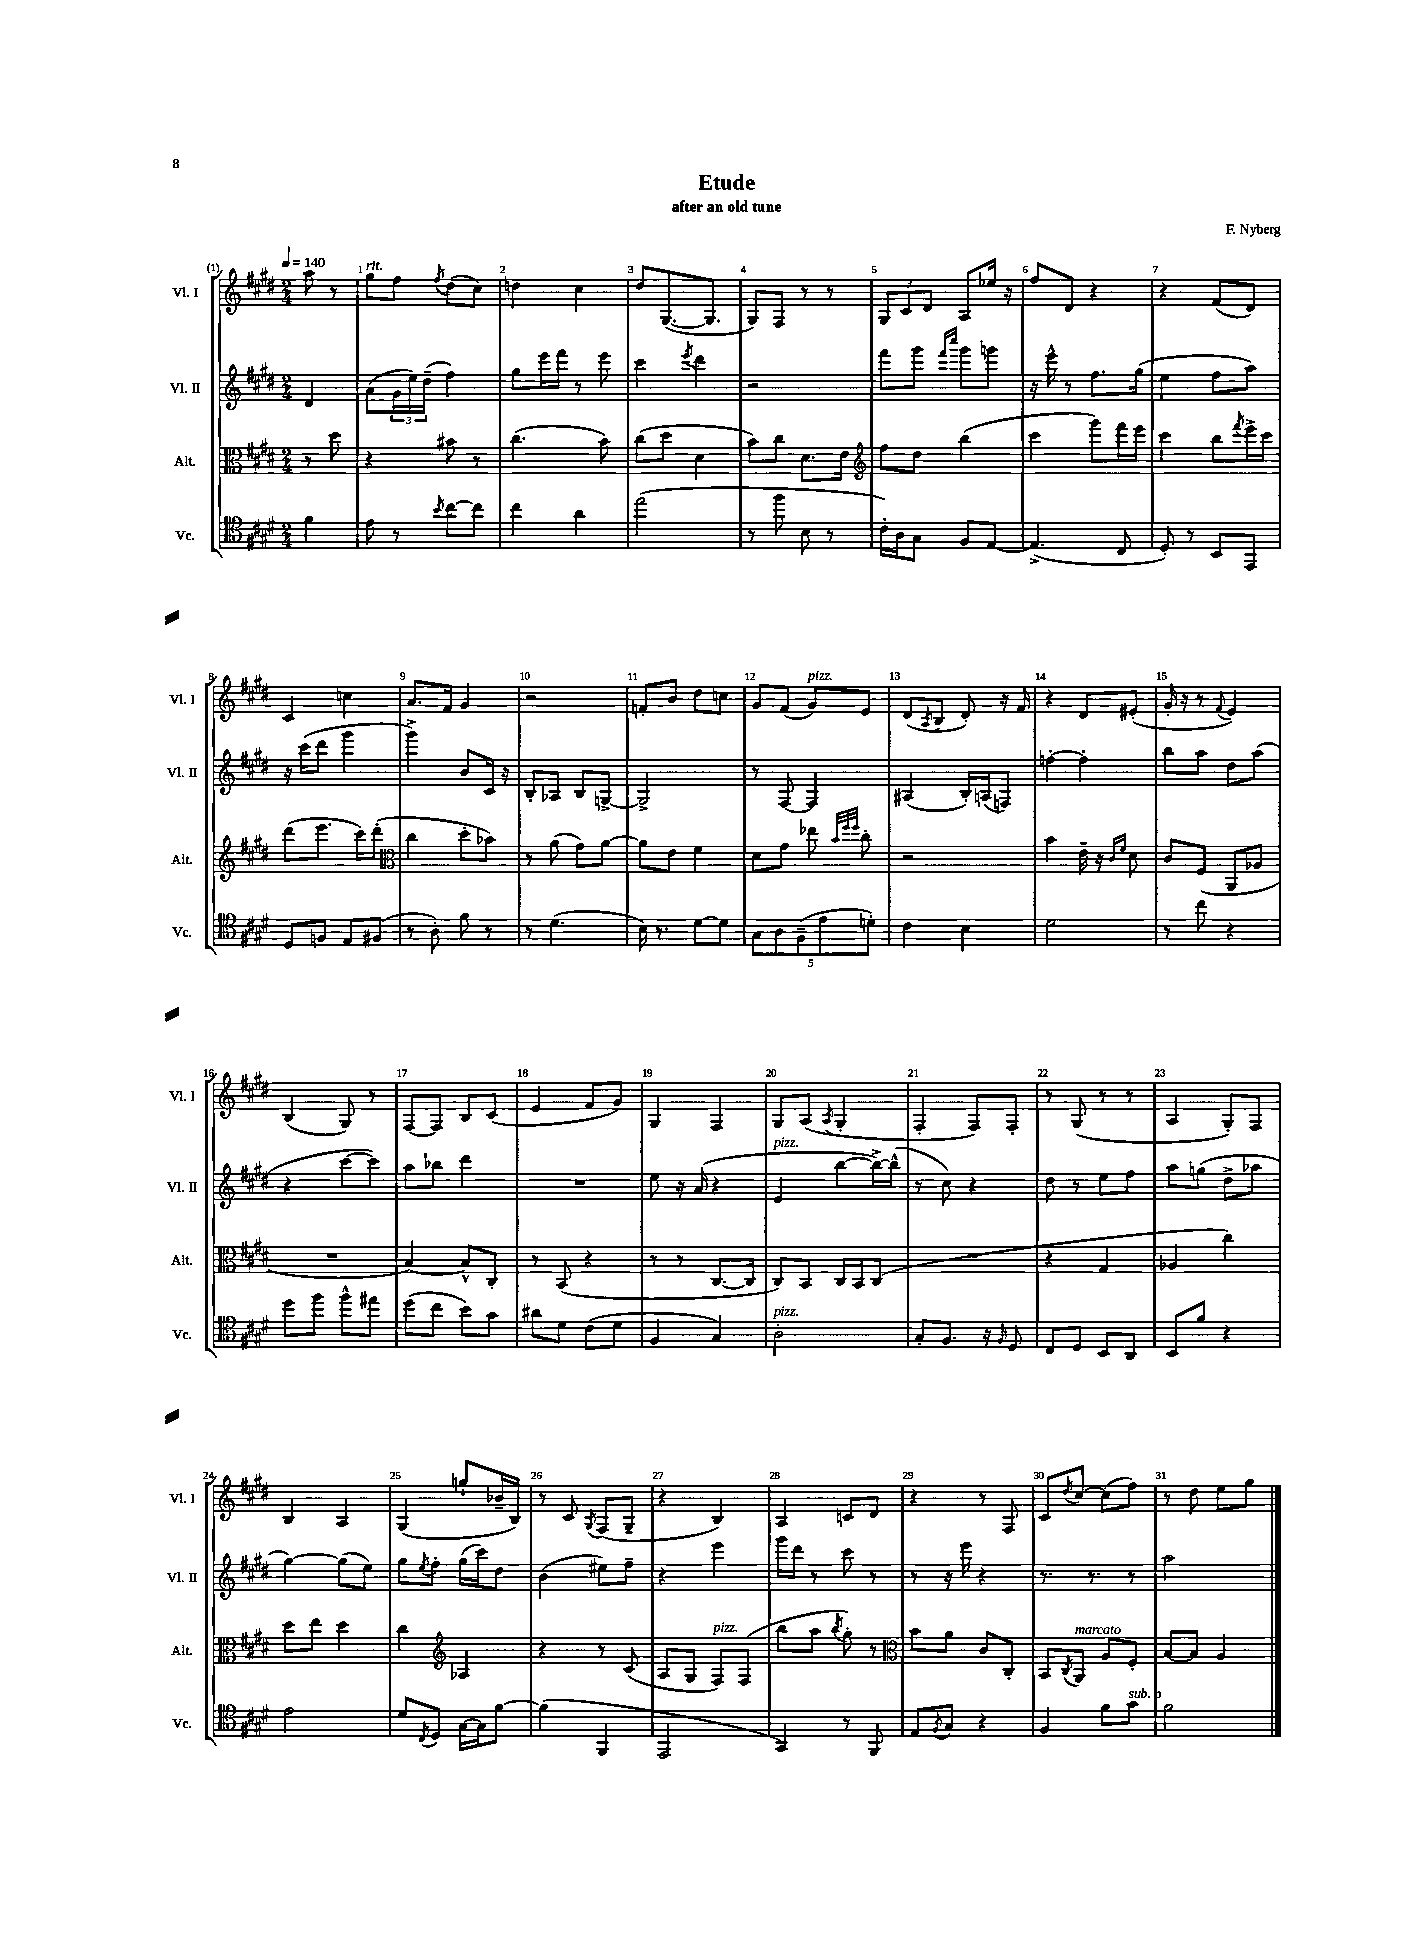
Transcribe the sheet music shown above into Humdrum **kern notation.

**kern	**kern	**kern	**kern
*staff4	*staff3	*staff2	*staff1
*clefC4	*clefC3	*clefG2	*clefG2
*k[f#c#g#d#]	*k[f#c#g#d#]	*k[f#c#g#d#]	*k[f#c#g#d#]
*M2/4	*M2/4	*M2/4	*M2/4
*MM140	*MM140	*MM140	*MM140
4f#	8r	4d#	8aa
.	8dd#	.	8r
=	=	=	=
8e	4r	(8a	8gg#
8r	.	24g#	8ff#
.	.	24ee)	.
.	.	(24dd#~	.
8qb	.	.	8qff#
[8cc#	8b#	4ff#)	(8dd#
8cc#]	8r	.	8cc#)
=	=	=	=
4cc#	(4.cc#	8gg#	4dd
.	.	16eee	.
.	.	16fff#	.
4a	.	8r	4cc#
.	8b)	8eee	.
=	=	=	=
(2ee	(8cc#	4ccc#	8dd#
.	8dd#	.	([8.G#
.	.	8qeee	.
.	4d#	4ddd#	.
.	.	.	8.G#]
=	=	=	=
8r	8b)	2r	8G#)
8ff#	8cc#	.	8F#
8B	8.d#	.	8r
8r	.	.	8r
.	16e	.	.
=	=	=	=
*	*clefG2	*	*
16c#')	8ff#	8fff#	12G#
16A	.	.	.
.	.	.	12c#
8G#	8dd#	8ggg#	.
.	.	.	12d#
.	.	16qqfff#	.
.	.	16qqcccc#	.
8F#	(4bb	8ggg#	8A
[8E	.	8ggg	16ee-
.	.	.	16r
=	=	=	=
(4.E^]	4ccc#	16r	8ff#
.	.	16eee^^	.
.	.	8r	8d#
.	8ggg#)	8.ff#	4r
8C#	16fff#	.	.
.	16eee	(16gg#	.
=	=	=	=
8D#')	4ccc#	4ee	4r
8r	.	.	.
8BB	8bb	8ff#	(8f#
.	8qfff#	.	.
8EE	16eee^	8aa)	8d#)
.	16ccc#	.	.
=	=	=	=
8D#	(8ddd#	16r	4c#
.	.	(16ccc#	.
8F	8.eee	8ddd#	.
8E	.	4ggg#	4cc
.	16ccc#)	.	.
(8F#	(8ddd#'	.	.
=	=	=	=
*	*clefC3	*	*
8r	4cc#	4ggg#^)	8.a
8A')	.	.	.
.	.	.	16f#
8f#	8dd#'	8b	4g#
8r	8b-)	16c#	.
.	.	16r	.
=	=	=	=
8r	8r	8B'	2r
(4.d#	(8a	8A-	.
.	8g#)	8B	.
.	[8a	[8G^	.
=	=	=	=
16B)	8a]	2G^]	8f'
8.r	.	.	.
.	8e	.	8b
[8d#	4f#	.	8dd#
8d#]	.	.	8cc
=	=	=	=
10G#	8d#	8r	8g#
10A	.	.	.
.	8g#	[8F#	(8f#
(10F#~	.	.	.
.	8ee-	4F#]	8g#)
10e	.	.	.
.	32qqb	.	.
.	32qqff#	.	.
.	32qqff#	.	.
.	8cc#'	.	8e
10d')	.	.	.
=	=	=	=
4c#	2r	(4A#	(8d#
.	.	.	8qA
.	.	.	8B
4B	.	16B')	8d#')
.	.	(16A	.
.	.	8F)	16r
.	.	.	16f#
=	=	=	=
2d#	4b	[4ff'	4r
.	16e~	4ff']	8d#
.	16r	.	.
.	16qqc#	.	.
.	16qqf#	.	.
.	8d#	.	(8e#'
=	=	=	=
8r	8c#	8bb	16g#'
.	.	.	16r
8cc#	(8F#	8aa	8r
.	.	.	8qqf#
4r	8AA	8dd#	4e)
.	8A-	(8aa	.
=	=	=	=
8dd#	2r	4r	(4B
8ff#	.	.	.
8ff#^^	.	[8ccc#	8G#)
8ee#	.	8ccc#])	8r
=	=	=	=
(8dd#	[4B)	8aa	[8F#
8cc#	.	8bb-	8F#]
8b)	8B^^]	4ddd#	8B
8g#	8C#'	.	(8c#
=	=	=	=
8a#	8r	2r	4e
8d#	(8BB	.	.
(8c#	4r	.	8f#
8d#	.	.	8g#)
=	=	=	=
4F#	8r	8ee	4G#
.	8r	16r	.
.	.	(16a	.
4G#)	[8.C#	4r	4F#
.	16C#]	.	.
=	=	=	=
2A'	8C#)	4e	8G#
.	8BB	.	(8A
.	.	.	8qA
.	16C#	[8bb	4G#'
.	16BB	.	.
.	(8C#	16bb^_)	.
.	.	(16bb^^]	.
=	=	=	=
8G#'	2r	8r	4F#'
8.F#	.	8cc#)	.
.	.	4r	8F#)
16r	.	.	.
16qqF#	.	.	.
8D#	.	.	8F#'
=	=	=	=
8C#	4r	8dd#	8r
8D#	.	8r	(8G#
8BB	4G#	8ee	8r
8AA	.	8ff#	8r
=	=	=	=
8BB	4A-	8aa	4A
8f#	.	(8gg	.
4r	4cc#)	8dd#^	8G#')
.	.	8aa-	8F#
=	=	=	=
2e	8dd#	[4gg#)	4B
.	8ee	.	.
.	4dd#	(8gg#]	4A
.	.	8ee)	.
=	=	=	=
8d#	4cc#	8gg#	(4G#
8qC#	.	8qee	.
8D#	.	8ff#'	.
*	*clefG2	*	*
[16G#	4A-	(16gg#	8gg`
16G#]	.	16ccc#)	.
[8f#	.	8dd#	16b-~
.	.	.	16B)
=	=	=	=
(4f#]	4r	(4b	8r
.	.	.	8c#
.	.	.	8qG#
4FF#	8r	8ee#)	(8F#
.	(8c#	8ff#~	8G#~
=	=	=	=
2EE	8A	4r	4r
.	8G#	.	.
.	8F#)	4eee	4B)
.	(8F#	.	.
=	=	=	=
4GG#)	8bb	16ggg#	4A
.	.	16ddd#	.
.	8aa	8r	.
.	8qbb	.	.
8r	8gg#')	8ccc#	8c
8FF#	8r	8r	8d#
=	=	=	=
*	*clefC3	*	*
8E	8b	8r	4r
8qF#	.	.	.
8G#	8a	16r	.
.	.	16eee	.
4r	8c#	4r	8r
.	8C#'	.	8F#
=	=	=	=
4F#	8BB	8.r	8c#
.	8qC#	.	8qdd#
.	8AA	.	[8cc#
.	.	8.r	.
8f#	8A	.	(8cc#]
8g#	8F#'	8r	8ff#)
=	=	=	=
2f#	[8B	2aa	8r
.	8B]	.	8dd#
.	4A	.	8ee
.	.	.	8gg#
==	==	==	==
*-	*-	*-	*-
